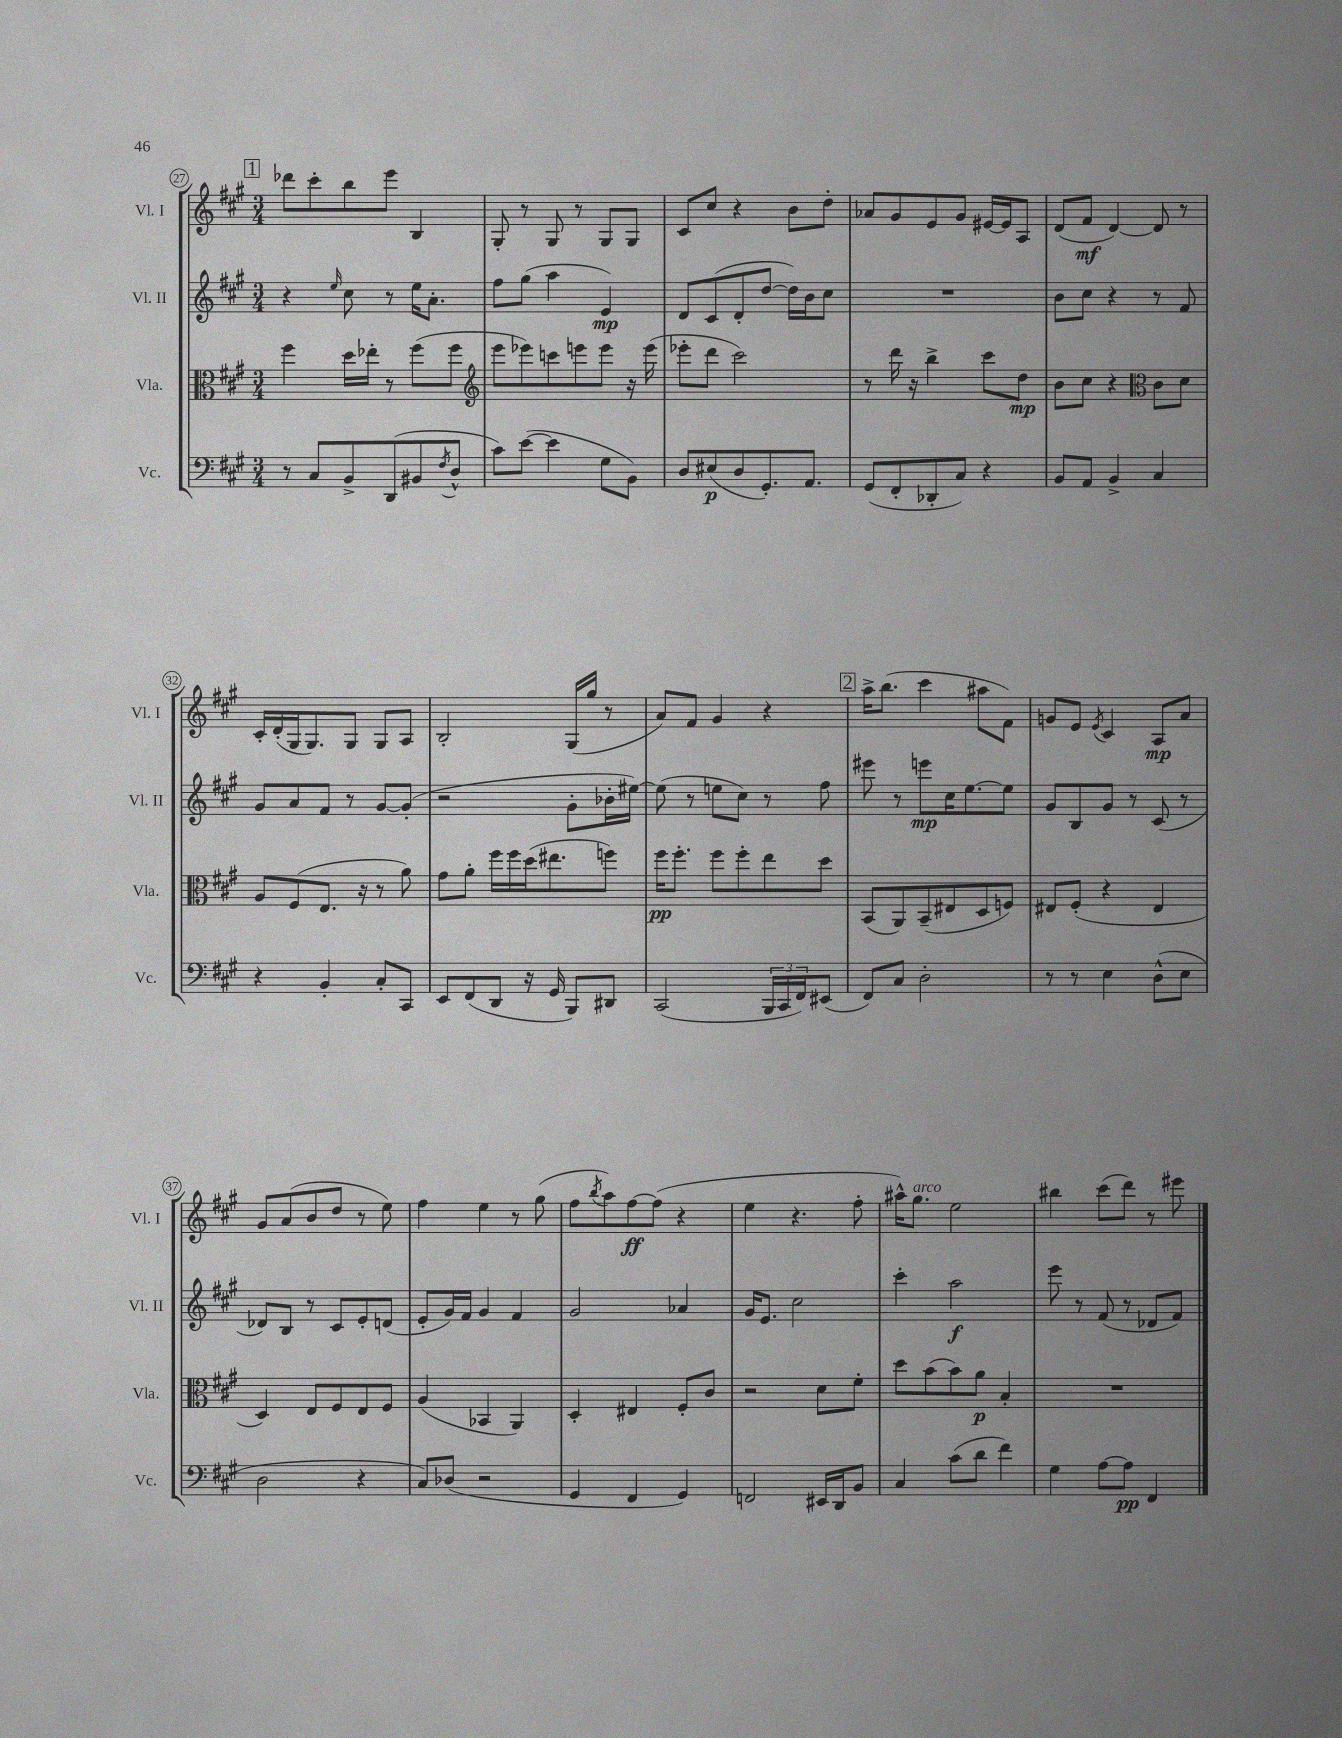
<<
\new StaffGroup <<
\new Staff = "s0" \with { instrumentName = "Vl. I" shortInstrumentName = "Vl. I" } {
    \clef treble \key a \major \numericTimeSignature \time 3/4
    \mark \markup { \box "1" } des'''8 cis'''8-. b''8 e'''8 b4 |
    gis8-. r8 gis8 r8 gis8 gis8 |
    cis'8 cis''8 r4 b'8 d''8-. |
    aes'8 gis'8 e'8 gis'8 eis'16~ eis'16 a8 |
    d'8( fis'8\mf d'4~) d'8 r8 |
    cis'16-. d'16-.( gis16 gis8.) gis8 gis8 a8 |
    b2-. gis16( gis''16 r8 |
    a'8) fis'8 gis'4 r4 |
    \mark \markup { \box "2" } a''16-> b''8.( cis'''4 ais''8 fis'8) |
    g'8 e'8 \acciaccatura { e'8 } cis'4 a8\mp a'8 |
    gis'8 a'8( b'8 d''8 r8 e''8) |
    fis''4 e''4 r8 gis''8( |
    fis''8 \acciaccatura { b''8 } a''8) fis''8~\ff fis''8( r4 |
    e''4 r4. fis''8-. |
    ais''16-^) gis''8.^\markup { \italic "arco" } e''2 |
    bis''4 cis'''8( d'''8) r8 eis'''8 \bar "|." |
}
\new Staff = "s1" \with { instrumentName = "Vl. II" shortInstrumentName = "Vl. II" } {
    \clef treble \key a \major \numericTimeSignature \time 3/4
    \mark \markup { \box "1" } r4 \grace { e''16 } cis''8 r8 e''16 a'8.-. |
    fis''8 gis''8( a''4 e'4\mp) |
    d'8 cis'8( d'8-. d''8~ d''16) b'16 cis''8 |
    R2. |
    b'8 cis''8 r4 r8 fis'8 |
    gis'8 a'8 fis'8 r8 gis'8~ gis'8-.( |
    r2 gis'8-. bes'16-. eis''16~) |
    eis''8( r8 e''8 cis''8) r8 fis''8 |
    \mark \markup { \box "2" } eis'''8 r8 e'''8\mp cis''16 e''8.~ e''8 |
    gis'8 b8 gis'8 r8 cis'8( r8 |
    des'8) b8 r8 cis'8 e'8-. d'8( |
    e'8-. gis'16) fis'16 gis'4 fis'4 |
    gis'2 aes'4 |
    gis'16 e'8. cis''2 |
    cis'''4-. a''2\f |
    e'''8 r8 fis'8( r8 des'8 fis'8) \bar "|." |
}
\new Staff = "s2" \with { instrumentName = "Vla." shortInstrumentName = "Vla." } {
    \clef alto \key a \major \numericTimeSignature \time 3/4
    \mark \markup { \box "1" } fis''4 d''16 ees''16-. r8 fis''8( fis''8 |
    \clef treble e'''8 ees'''8) c'''8 e'''8 e'''8 r16 e'''16( |
    ees'''8-. d'''8 cis'''2) |
    r8 d'''16 r16 b''4-> cis'''8 d''8\mp |
    b'8 cis''8 r4 \clef alto cis'8 d'8 |
    a8 fis8( e8. r16 r8 a'8) |
    gis'8 a'8-. fis''16 fis''16 d''16( eis''8. f''8) |
    fis''16\pp fis''8.-. fis''8 fis''8-. e''8 d''8 |
    \mark \markup { \box "2" } b,8( a,8) b,8--( eis8 d8 f8) |
    eis8 fis8-.( r4 eis4 |
    d4) e8 fis8 e8 fis8 |
    a4( bes,4 a,4) |
    d4-. eis4 fis8-. cis'8 |
    r2 d'8 fis'8-. |
    d''8 b'8( b'8) a'8\p b4-. |
    R2. \bar "|." |
}
\new Staff = "s3" \with { instrumentName = "Vc." shortInstrumentName = "Vc." } {
    \clef bass \key a \major \numericTimeSignature \time 3/4
    \mark \markup { \box "1" } r8 cis8 b,8-> d,8( bis,8 \acciaccatura { fis8 } d8-^ |
    cis'8) e'8~( e'4 gis8 b,8) |
    d8 eis8\p( d8 gis,8.-.) a,8. |
    gis,8( fis,8-. des,8-. cis8) r4 |
    b,8 a,8 b,4-> cis4 |
    r4 b,4-. cis8-. cis,8 |
    e,8 fis,8( d,8 r16 gis,16 b,,8) dis,8 |
    cis,2( \tuplet 3/2 { b,,16 cis,16 fis,16) } eis,8( |
    \mark \markup { \box "2" } fis,8) cis8 d2-. |
    r8 r8 e4 d8-^( e8 |
    d2 r4 |
    cis8) des8( r2 |
    gis,4 fis,4 gis,4) |
    f,2 eis,16 d,16 b,8 |
    cis4 cis'8( d'8 fis'4) |
    gis4 a8~ a8\pp fis,4 \bar "|." |
}
>>
>>
\layout { \context { \Score currentBarNumber = #27 \override BarNumber.stencil = #(make-stencil-circler 0.1 0.3 ly:text-interface::print) } }
